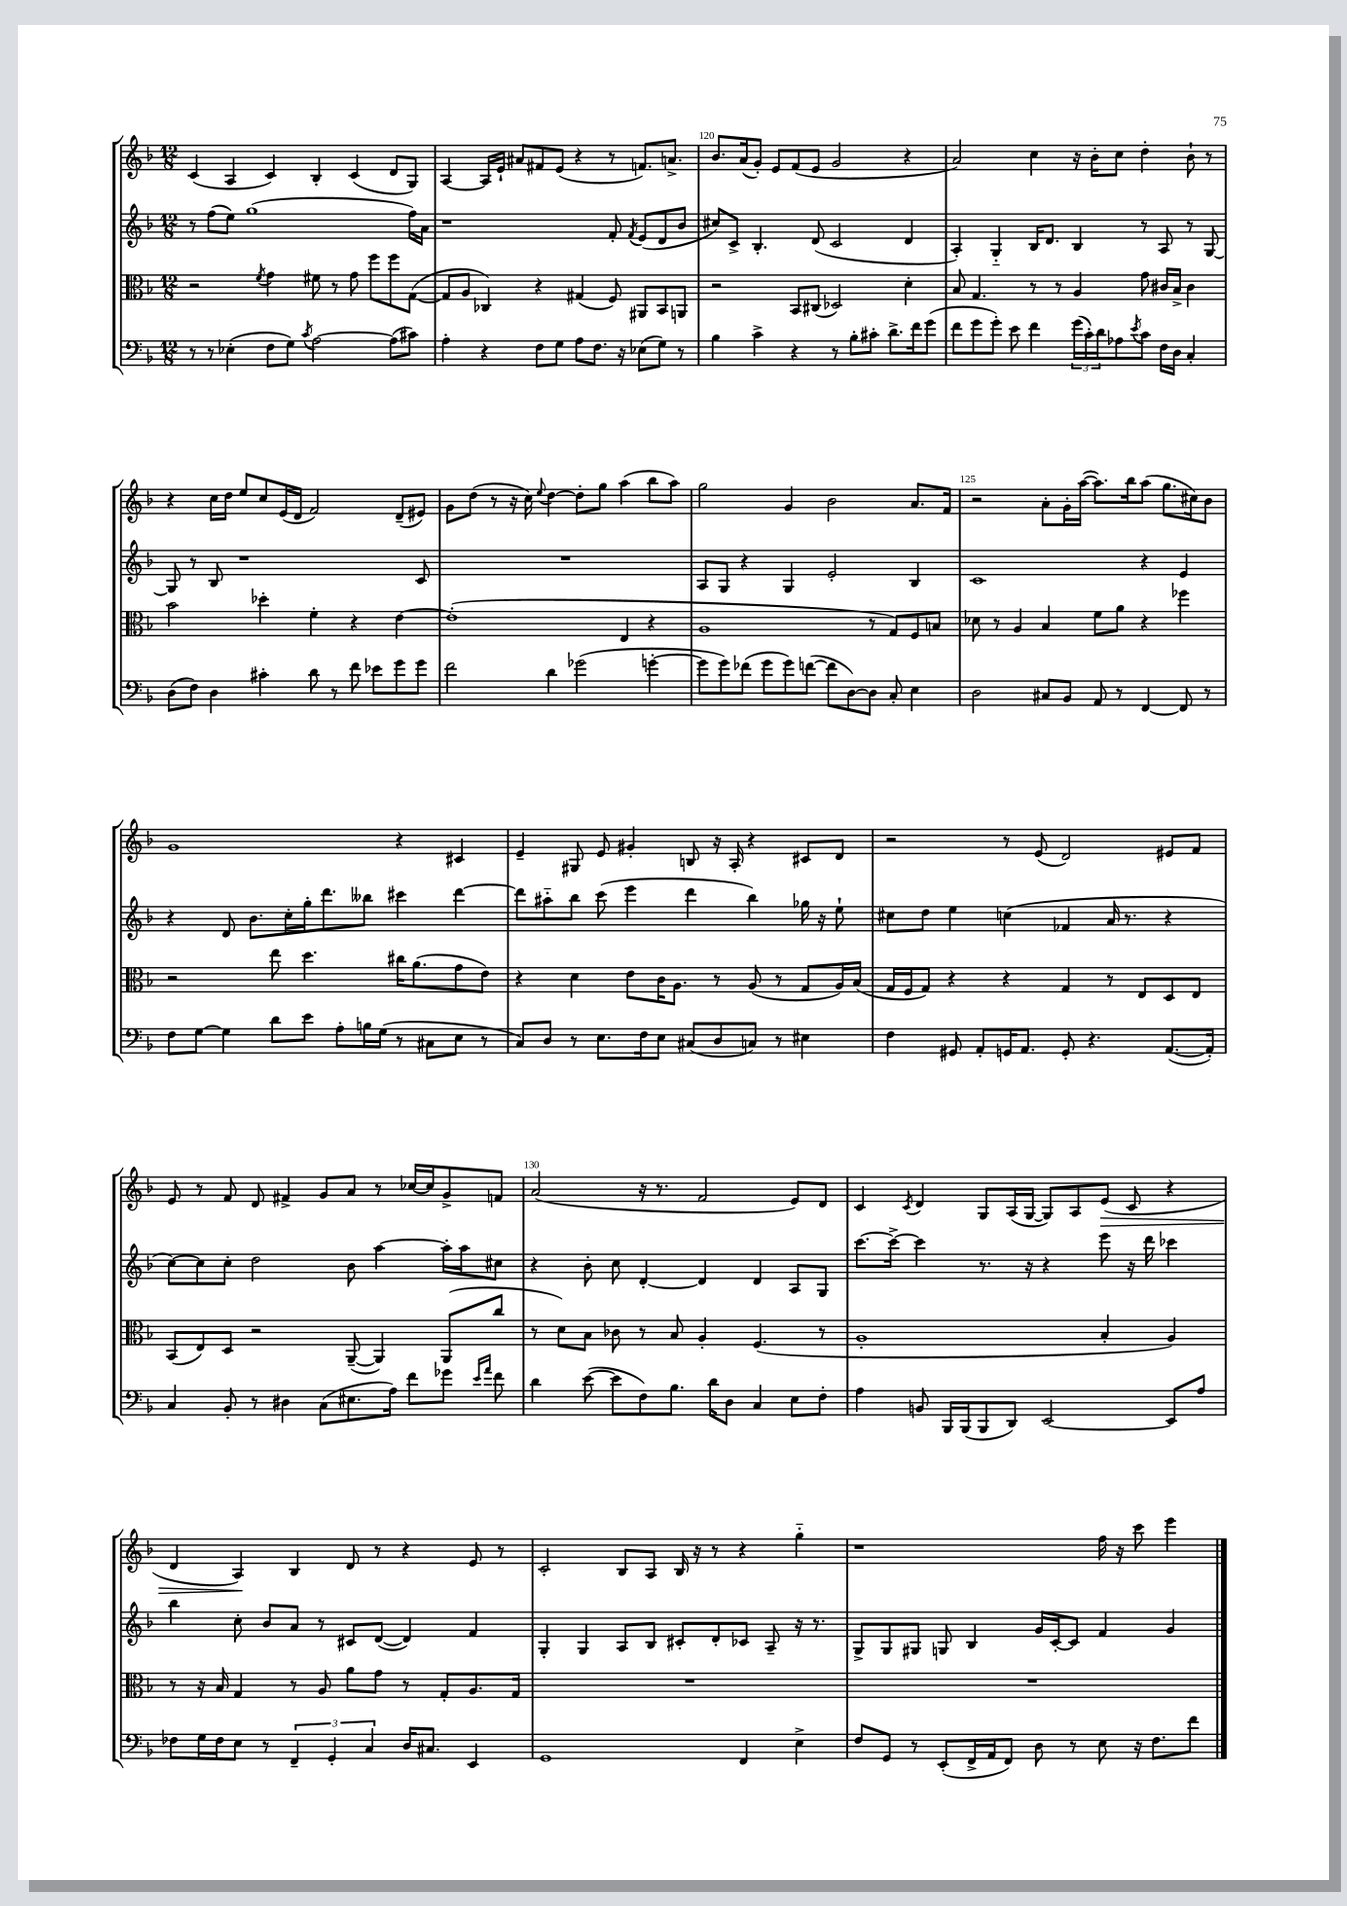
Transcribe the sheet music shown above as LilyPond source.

<<
\new StaffGroup <<
\new Staff = "s0" {
    \clef treble \key f \major \numericTimeSignature \time 12/8
    c'4( a4 c'4) bes4-. c'4( d'8 g8) |
    a4~ a16 e'16-! ais'8 fis'8 e'8( r4 r8 f'8.) a'8.-> |
    bes'8. a'16( g'8-.) e'8 f'8( e'8 g'2 r4 |
    a'2) c''4 r16 bes'16-. c''8 d''4-. bes'8-! r8 |
    r4 c''16 d''16 e''8 c''8 e'16( d'16 f'2) d'8--( eis'8) |
    g'8 d''8( r8 r16 c''16) \appoggiatura { e''8 } d''4~ d''8-. g''8 a''4( bes''8 a''8) |
    g''2 g'4 bes'2 a'8. f'16 |
    r2 a'8-. g'16-. a''16~( a''8.) bes''16 a''8( g''8. cis''16) bes'8 |
    g'1 r4 cis'4 |
    e'4-- gis8 e'8 gis'4-. b8 r16 a16-. r4 cis'8 d'8 |
    r2 r8 e'8( d'2) eis'8 f'8 |
    e'8 r8 f'8 d'8 fis'4-> g'8 a'8 r8 ces''16~ ces''16 g'8-> f'8 |
    a'2( r16 r8. f'2 e'8) d'8 |
    c'4 \acciaccatura { c'8 } d'4 g8 a16( g16~ g8) a8 e'8\>( c'8 r4 |
    d'4 a4\!) bes4 d'8 r8 r4 e'8 r8 |
    c'2-. bes8 a8 bes16 r16 r8 r4 g''4-_ |
    r1 f''16 r16 c'''8 e'''4 \bar "|." |
}
\new Staff = "s1" {
    \clef treble \key f \major \numericTimeSignature \time 12/8
    r8 f''8( e''8) g''1( f''16) a'16 |
    r1 f'8-. \acciaccatura { f'8 } e'8( d'8 bes'8 |
    cis''8) c'8-> bes4.-. d'8( c'2 d'4 |
    a4-.) g4-_ bes16 d'8. bes4 r8 a8 r8 g8~ |
    g8 r8 bes8 r1 c'8 |
    R1. |
    a8 g8 r4 g4 e'2-. bes4 |
    c'1 r4 e'4 |
    r4 d'8 bes'8. c''16-. g''16-. d'''8. beses''8 cis'''4 d'''4~ |
    d'''8 ais''8-_ bes''8 c'''8( e'''4 d'''4 bes''4) ges''16 r16 e''8-! |
    cis''8 d''8 e''4 c''4( fes'4 a'16 r8. r4 |
    c''8~) c''8 c''8-. d''2 bes'8 a''4~ a''16-. a''16 cis''8 |
    r4 bes'8-. c''8 d'4~-. d'4 d'4 a8 g8 |
    c'''8.~ c'''16~-> c'''4 r8. r16 r4 e'''8 r16 d'''16 ces'''4 |
    bes''4 c''8-. bes'8 a'8 r8 cis'8 d'8~( d'4) f'4 |
    g4-. g4 a8 bes8 cis'8-. d'8-. ces'8 a8-- r16 r8. |
    g8-> g8 gis8 g8 bes4 g'16 c'16~-. c'8 f'4 g'4 \bar "|." |
}
\new Staff = "s2" {
    \clef alto \key f \major \numericTimeSignature \time 12/8
    r2 \acciaccatura { f'8 } g'4 fis'8 r8 g'8 f''8 f''8 g8~( |
    g8 a8 ces4) r4 gis4( f8) ais,8 bes,8 a,8 |
    r2 bes,8 cis8( des2) d'4-. |
    bes8 g4. r8 r8 a4 g'8 cis'16 bes16-> cis'4 |
    bes'2 des''4-. f'4-. r4 e'4~ |
    e'1-.( e4 r4 |
    a1 r8 g8) f8 b8 |
    des'8 r8 a4 bes4 f'8 a'8 r4 fes''4 |
    r2 e''8 d''4. cis''16 a'8.( g'8 e'8) |
    r4 d'4 e'8 c'16 a8. r8 a8( r8 g8 a16) bes16( |
    g16 f16 g8) r4 r4 g4 r8 e8 d8 e8 |
    bes,8( e8) d8 r2 a,8~--( a,4) a,8( c''8 |
    r8 d'8) bes8 ces'8 r8 bes8 a4-. f4.( r8 |
    a1-. bes4-. a4) |
    r8 r16 bes16 g4 r8 a8 a'8 g'8 r8 g8-. a8. g16 |
    R1. |
    R1. \bar "|." |
}
\new Staff = "s3" {
    \clef bass \key f \major \numericTimeSignature \time 12/8
    r8 r8 ees4-.( f8 g8) \acciaccatura { c'8 } a2~ a8( cis'8) |
    a4-. r4 f8 g8 a8 f8. r16 ees8( g8) r8 |
    bes4 c'4-> r4 r8 bes8-. cis'8-. d'8.-> f'16 g'8( |
    f'8 g'8 g'8-.) e'8 f'4 \tuplet 3/2 { g'16( c'16-.) d'16 } aes8 \acciaccatura { e'8 } c'8 f16 d16 c4-. |
    d8( f8) d4 cis'4-. d'8 r8 f'8 ees'8 g'8 g'8 |
    f'2 d'4 ges'2( g'4~-. |
    g'8 g'8) fes'8( g'8 g'8) f'8~( f'8 d8~) d8 c8-. e4 |
    d2 cis8 bes,8 a,8 r8 f,4~ f,8 r8 |
    f8 g8~ g4 d'8 e'8 a8-. b16 g16( r8 cis8 e8 r8 |
    c8) d8 r8 e8. f16 e8 cis8( d8 c8) r8 eis4 |
    f4 gis,8 a,8-. g,16 a,8. g,8-. r4. a,8.~( a,16-.) |
    c4 bes,8-. r8 dis4 c8( eis8. a16) f'8 ges'8 \grace { e'16 a'16 } f'8 |
    d'4 e'8~( e'8 f8) bes8. d'16 d8 c4 e8 f8-. |
    a4 b,8 bes,,16 bes,,16( bes,,8 d,8) e,2~ e,8 a8 |
    fes8 g16 fes16 e8 r8 \tuplet 3/2 { f,4-- g,4-. c4 } d16 cis8. e,4 |
    g,1 f,4 e4-> |
    f8 g,8 r8 e,8-.( f,16-> a,16 f,8) d8 r8 e8 r16 f8. f'8 \bar "|." |
}
>>
>>
\layout { \context { \Score currentBarNumber = #118 \override BarNumber.break-visibility = ##(#f #t #t) barNumberVisibility = #(every-nth-bar-number-visible 5) } }
